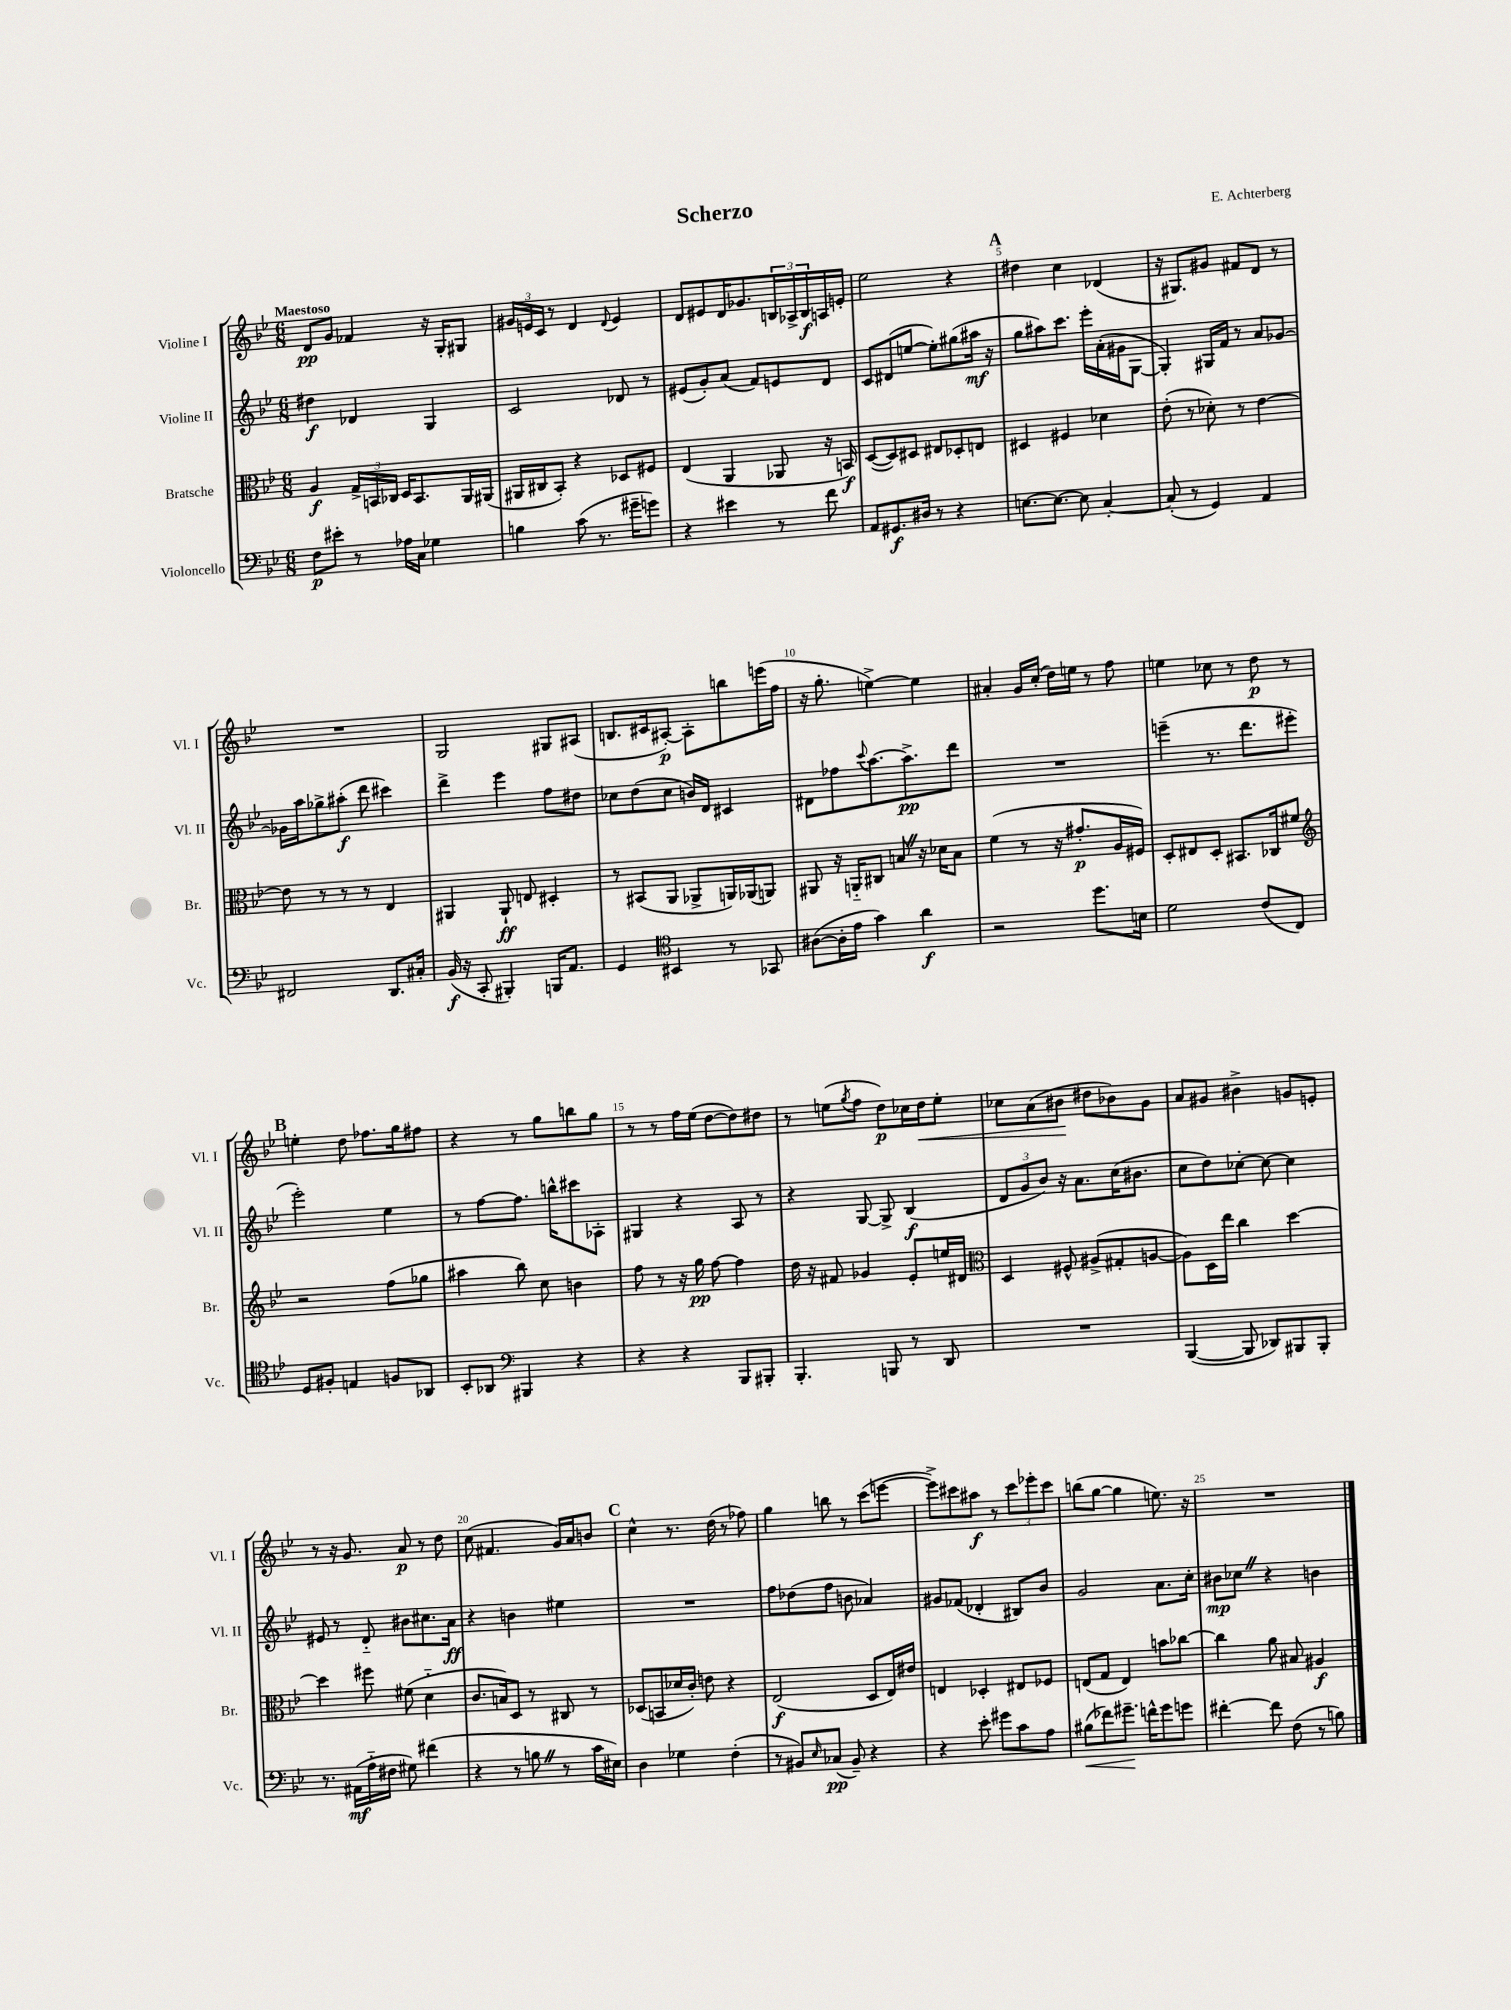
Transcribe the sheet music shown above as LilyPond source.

\header { title = "Scherzo" composer = "E. Achterberg" }
<<
\new StaffGroup <<
\new Staff = "s0" \with { instrumentName = "Violine I" shortInstrumentName = "Vl. I" } {
    \clef treble \key bes \major \numericTimeSignature \time 6/8 \tempo "Maestoso"
    d'8\pp g'8 fes'4 r16 g16-. gis8 |
    \tuplet 3/2 { gis'16 e'16 c'16 } r8 d'4 \appoggiatura { d'8 } e'4 |
    d'8 eis'8 d'16 ges'8. \tuplet 3/2 { b16 aes16-> b16\f } a16 e'16-. |
    ees''2 r4 |
    \mark \markup { \bold "A" } dis''4 c''4 des'4( |
    r16 gis8.) gis'8 fis'8 d'8 r8 |
    R2. |
    g2 gis8 ais8( |
    b8. cis'16 ais8~-.\p) ais8-. b''8 e'''16( f''16 |
    r16 g''8.-. e''4~->) e''4 |
    ais'4-. g'16 c''16-.( d''16) e''16 r8 f''8 |
    e''4 ces''8 r8 d''8\p r8 |
    \mark \markup { \bold "B" } e''4-. d''8 fes''8. g''16 fis''8 |
    r4 r8 g''8 b''8 g''8 |
    r8 r8 f''16 ees''16( d''8~ d''8) dis''8 |
    r8 e''8( \acciaccatura { g''8 } f''8 d''8\p) ces''16 d''16\< e''8-. |
    ces''8 a'8( bis'8\! dis''8 bes'8) g'8 |
    a'8 gis'8 bis'4-> g'8 e'8-. |
    r8 r16 g'8. a'8\p r8 d''8 |
    c''8( fis'4. g'16) a'16 b'8 |
    \mark \markup { \bold "C" } c''4-^ r8. d''16( r8 fes''8) |
    g''4 b''8 r8 c'''8( e'''8~ |
    e'''8->) cis'''8 ais''8\f r8 \tuplet 3/2 { cis'''8 ees'''8-. cis'''8 } |
    b''8( g''8~ g''4 e''8.) r16 |
    R2. \bar "|." |
}
\new Staff = "s1" \with { instrumentName = "Violine II" shortInstrumentName = "Vl. II" } {
    \clef treble \key bes \major \numericTimeSignature \time 6/8
    dis''4\f des'4 g4 |
    c'2 des'8 r8 |
    eis'8( g'8-.) a'8( f'8) e'8 d'8 |
    c'8 dis'8( e''8~ e''8-.) gis''8( ais''16\mf r16 |
    \mark \markup { \bold "A" } g''8 ais''8) c'''8. ees'''16-. a'16-.( gis'16 g8~ |
    g4-.) gis16 f'16 r8 a'8 ges'8~ |
    ges'16 a''16 ges''8-> ais''8-.\f( d'''8 cis'''4) |
    d'''4-> ees'''4 f''8 dis''8 |
    ces''8 d''8( ces''8 b'16) d'16 cis'4 |
    dis'8 fes''8 \appoggiatura { c'''8 } a''8.~ a''8.->\pp d'''8 |
    R2. |
    e'''4--( r8. d'''8. eis'''8-. |
    \mark \markup { \bold "B" } ees'''2-.) ees''4 |
    r8 f''8~ f''8. b''16-^ cis'''8 aes8-. |
    gis4 r4 a8 r8 |
    r4 g8~ g8-> bes4\f( |
    \tuplet 3/2 { d'8 g'8 bes'8) } r16 a'8. c''16( bis'8. |
    c''8 d''8) ces''8~-. ces''8~ ces''4 |
    eis'8 r8 d'8-_ bis'8 cis''8. a'16\ff |
    r4 b'4 eis''4 |
    \mark \markup { \bold "C" } R2. |
    f''8 des''8( f''8 b'8 aes'4) |
    gis'8 fes'8( des'4-. bis8) bes'8 |
    g'2 a'8. c''16-. |
    bis'8\mp ces''8 \once \override BreathingSign.text = \markup { \musicglyph "scripts.caesura.straight" } \breathe r4 b'4 \bar "|." |
}
\new Staff = "s2" \with { instrumentName = "Bratsche" shortInstrumentName = "Br." } {
    \clef alto \key bes \major \numericTimeSignature \time 6/8
    a4\f \tuplet 3/2 { g16-> b,16 ces16 } d16 b,8. a,16 ais,16( |
    ais,16 cis16 bes,8-.) r4 des8 fis8 |
    ees4( a,4 aes,8 r16 b,16\f) |
    d8~( d8) dis8 eis8 des8-. e8 |
    \mark \markup { \bold "A" } dis4 fis4 des'4 |
    ees'8-.( r8 des'8-.) r8 ees'4~ |
    ees'8 r8 r8 r8 ees4 |
    ais,4 ais,8-!\ff e8 dis4-. |
    r8 bis,8( a,8 aes,8-> a,16) aes,16( a,8) |
    ais,8 r16 a,16-_ cis8 b8 \once \override BreathingSign.text = \markup { \musicglyph "scripts.caesura.straight" } \breathe r16 des'16 b8 |
    f'4( r8 r16 gis'8.-.\p a16 fis16) |
    d8-. eis8 d8-. bis,8. ces16 fis'8 |
    \mark \markup { \bold "B" } \clef treble r2 f''8( ges''8 |
    ais''4 bes''8) c''8 b'4 |
    f''8 r8 r16 g''16\pp f''8~ f''4 |
    d''16 r16 fis'8 ges'4 ees'8-. e''16 dis'16 |
    \clef alto d4 fis8-^ ais8->( gis8-. a8~ |
    a8) d16 ees''16 c''4 d''4~ |
    d''4 fis''8 fis'8( d'4-_ |
    c'8. b16) d8 r8 cis8 r8 |
    \mark \markup { \bold "C" } des8( b,8 des'16 c'16-.) e'8 r4 |
    ees2\f( d8 ees16) eis'16 |
    e4 des4-. eis8 fes8 |
    e8( g8 e4) b'8 ces''8~ |
    ces''4 a'8 bis8 ais4\f \bar "|." |
}
\new Staff = "s3" \with { instrumentName = "Violoncello" shortInstrumentName = "Vc." } {
    \clef bass \key bes \major \numericTimeSignature \time 6/8
    f8\p eis'8-. r8 aes16 c16 ges4 |
    b4 c'8( r8. gis'16-- g'8) |
    r4 eis'4 r8 f'8 |
    a,8 gis,8.\f dis16 r8 r4 |
    \mark \markup { \bold "A" } e8.~ e8.~ e8 c4~-. |
    c8-.( r8 g,4) a,4 |
    fis,2 d,8. cis16-. |
    bes,16\f( r16 c,8-. bis,,4-.) b,,16 a,8. |
    g,4 \clef tenor bis,4 r8 ges,8 |
    ais8~( ais16-. ees'16 g'4) a'4\f |
    r2 d''8. b16 |
    d'2 c'8( c8) |
    \mark \markup { \bold "B" } d8 fis8-. e4 f8 aes,8 |
    bes,8-. aes,8 \clef bass bis,,4 r4 |
    r4 r4 bes,,8 bis,,8-. |
    bes,,4.-. b,,8 r8 d,8 |
    R2. |
    bes,,4~( bes,,8 des,8) bis,,8 bis,,8-. |
    r8. ais,16\mf( a16-_ fis16 gis8) fis'4( |
    r4 r8 b8 \once \override BreathingSign.text = \markup { \musicglyph "scripts.caesura.straight" } \breathe r8 c'16 eis16) |
    \mark \markup { \bold "C" } d4 ges4 f4-.( |
    r8 bis,8) \grace { ees16 } ces8\pp( bis,8--) r4 |
    r4 ees'8-. gis'8 c'8 a8 |
    bis8\<( fes'8) gis'8.--\! f'16-^ gis'8 g'8 |
    fis'4~-. fis'8 f8( r8 b8) \bar "|." |
}
>>
>>
\layout { \context { \Score \override BarNumber.break-visibility = ##(#f #t #t) barNumberVisibility = #(every-nth-bar-number-visible 5) } }
